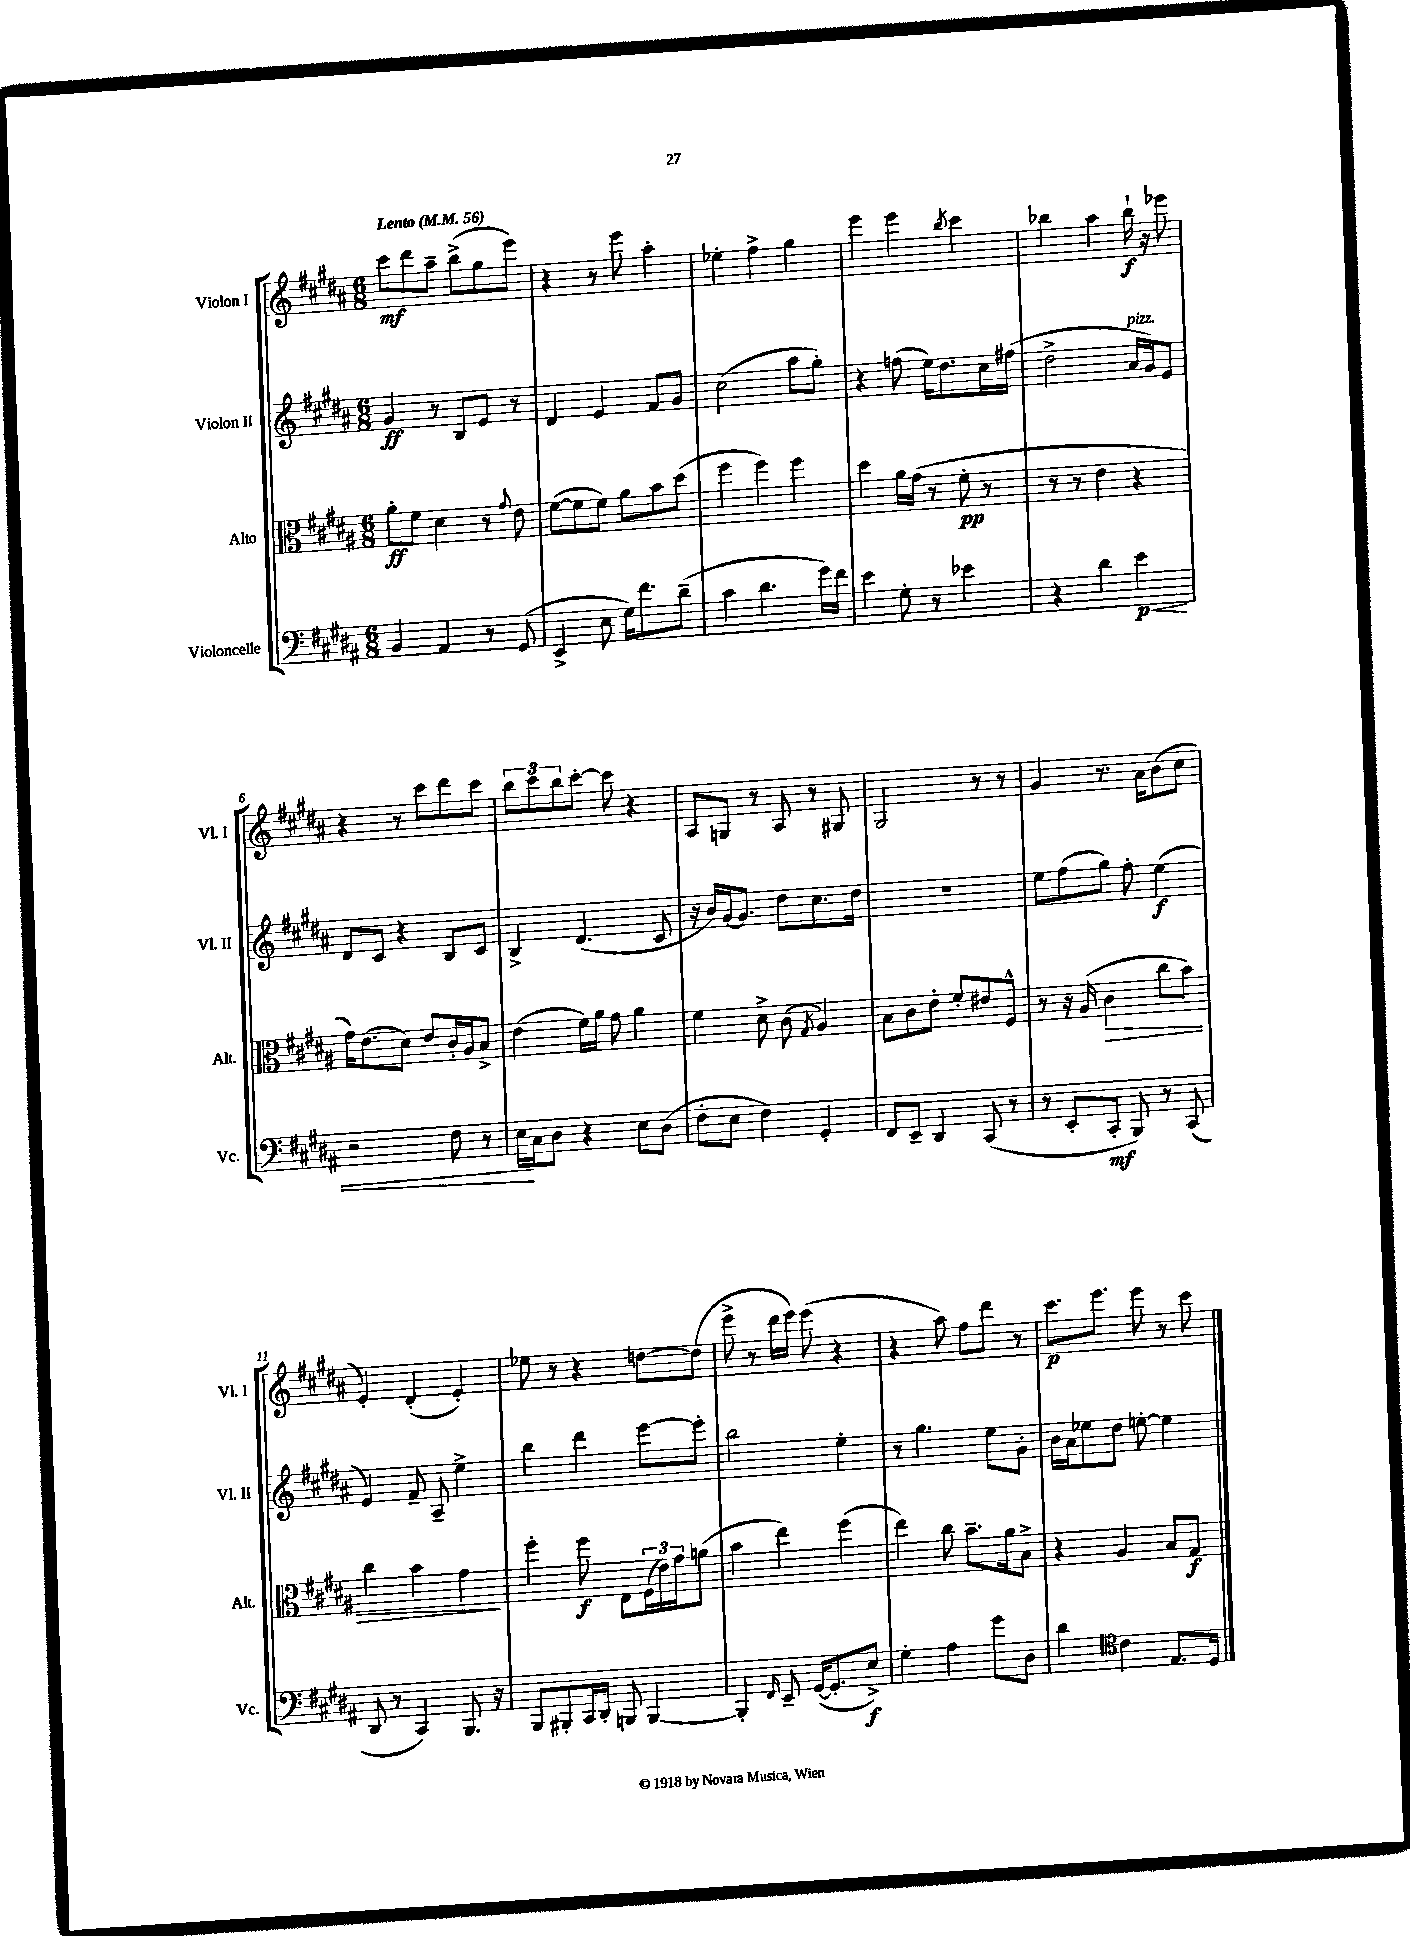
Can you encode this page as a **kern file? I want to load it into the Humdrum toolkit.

**kern	**kern	**kern	**kern
*staff4	*staff3	*staff2	*staff1
*clefF4	*clefC3	*clefG2	*clefG2
*k[f#c#g#d#a#]	*k[f#c#g#d#a#]	*k[f#c#g#d#a#]	*k[f#c#g#d#a#]
*M6/8	*M6/8	*M6/8	*M6/8
*MM56	*MM56	*MM56	*MM56
4BB/	8a#'\L	4g#/	8ccc#\L
.	8f#\J	.	8ddd#\
4AA#/	4d#\	8r	8aa#~\J
.	.	8B/L	(8bb^\L
8r	8r	8e/J	8gg#\
.	8qqg#/	.	.
(8GG#/	8e\	8r	8eee\J)
=	=	=	=
4EE^/	([8f#\L	4d#/	4r
.	8f#\]	.	.
8E\	8f#\J)	4e/	8r
16G#\LK)	8a#\L	.	8eee\
8.f#\	.	.	.
.	8b\	8f#/L	4aa#'\
(8d#~\J	(8dd#\J	8g#/J	.
=	=	=	=
4c#\	4ff#\	(2cc#\	4ee-'\
4.d#\	4ff#\)	.	4ff#^\
.	4ff#\	8aa#\L	4gg#\
16g#\LL)	.	8gg#'\J)	.
16f#\JJ	.	.	.
=	=	=	=
4e\	4dd#\	4r	4eee\
8G#'\	16a#\LL	(8ff\	4eee\
.	(16g#\JJ	.	.
8r	8r	16ee\LK)	.
.	.	8.dd#\	.
.	.	.	8qbb/
4e-\	8f#'\	.	4ccc#\
.	8r	16cc#\L	.
.	.	(16ff#\JJ	.
=	=	=	=
4r	8r	2dd#^\	4bb-\
.	8r	.	.
4d#\	4e\	.	4aa#\
4e\	4r	16a#/LL	16bb-`\
.	.	16g#/J)	16r
.	.	8e/J	8eee-\
=	=	=	=
2r	16g#\LK)	8d#/L	4r
.	(8.e\	.	.
.	.	8c#/J	.
.	8d#\J)	4r	8r
.	8e/L	.	8ccc#\L
8F#\	16c#'/L	8B/L	8ddd#\
.	16A#/J	.	.
8r	8B^/J	8c#/J	8ccc#\J
=	=	=	=
16E\LL	(4e\	4B^/	12bb\L
16C#\J	.	.	.
.	.	.	12ccc#\
8D#\J	.	.	.
.	.	.	12bb\
4r	16f#\LL)	(4.d#/	[8ccc#'\J
.	16a#\JJ	.	.
.	8g#\	.	8ccc#\]
8E\L	4a#\	.	4r
(8D#\J	.	8c#/	.
=	=	=	=
8F#'\L	4f#\	16r	8A#/L
.	.	16b/LL)	.
8E\J	.	[16g#/J	8G/J
.	.	8.g#/]J	.
4F#\)	8d#^\	.	8r
.	(8c#\	8dd#\L	8A#/
.	8qG#/	.	.
4GG#'/	4A#/)	8.cc#\	8r
.	.	.	8G#/
.	.	16dd#\Jk	.
=	=	=	=
8FF#/L	8B\L	2.r	2G#/
8EE~/J	8c#\	.	.
4DD#/	8e'\J	.	.
.	8f#'/L	.	.
(8CC#/	8e#/	.	8r
8r	8F#^^/J	.	8r
=	=	=	=
8r	8r	8ee\L	4g#/
8EE'/L	16r	(8ff#\	.
.	(16A#/	.	.
8CC#'/J	4c#\	8gg#\J)	8.r
8BBB/)	.	8ff#'\	.
.	.	.	16a#\LK
8r	8cc#\L	(4ee\	(8b\
(8CC#/	8b\J)	.	8cc#\J
=	=	=	=
8DD#/	4cc#\	4e/)	4e'/)
8r	.	.	.
4CC#/)	4b\	8f#~/	(4d#'/
.	.	8A#~/	.
8.BBB/	4g#\	4ee^\	4e'/)
16r	.	.	.
=	=	=	=
8BBB/L	4ff#'\	4bb\	8ee-\
8BBB#'/	.	.	8r
16CC#/L	8ff#\	4ddd#\	4r
16DD#'/JJ	.	.	.
8BBB/	8E\L	.	.
[4BBB/	(24F#\L	[8eee\L	[8dd\L
.	24e\)	.	.
.	24g#\J	.	.
.	(8a\J	8eee'\]J	(8dd\]J
=	=	=	=
4BBB'/]	4b\	2bb\	8eee^\
.	.	.	8r
16qqFF#/	.	.	.
8EE~/	4ee\)	.	16ddd#\LL
.	.	.	16eee\JJ)
([16GG#/LK	.	.	(8eee\
8.GG#'/]	.	.	.
.	(4ff#\	4ee'\	4r
8E^/J)	.	.	.
=	=	=	=
4G#'\	4ee\)	8r	4r
.	.	4.gg#\	.
4A#\	8cc#\	.	8aa#\)
.	8.b~\L	.	8ff#\L
8g#\L	.	8ee\L	8ddd#\J
.	16a#\k	.	.
8D#\J	8B^\J	8g#'\J	8r
=	=	=	=
4d#\	4r	16b\LL	8.ccc#\L
.	.	16a#\J	.
.	.	8ee-\	.
.	.	.	8.eee\J
*clefC4	*	*	*
4c#\	4A#/	8dd#\J	.
.	.	[8ee'\	8eee\
8.E/L	8B/L	4ee\]	8r
.	8G#/J	.	8ccc#\
16D#/Jk	.	.	.
==	==	==	==
*-	*-	*-	*-
